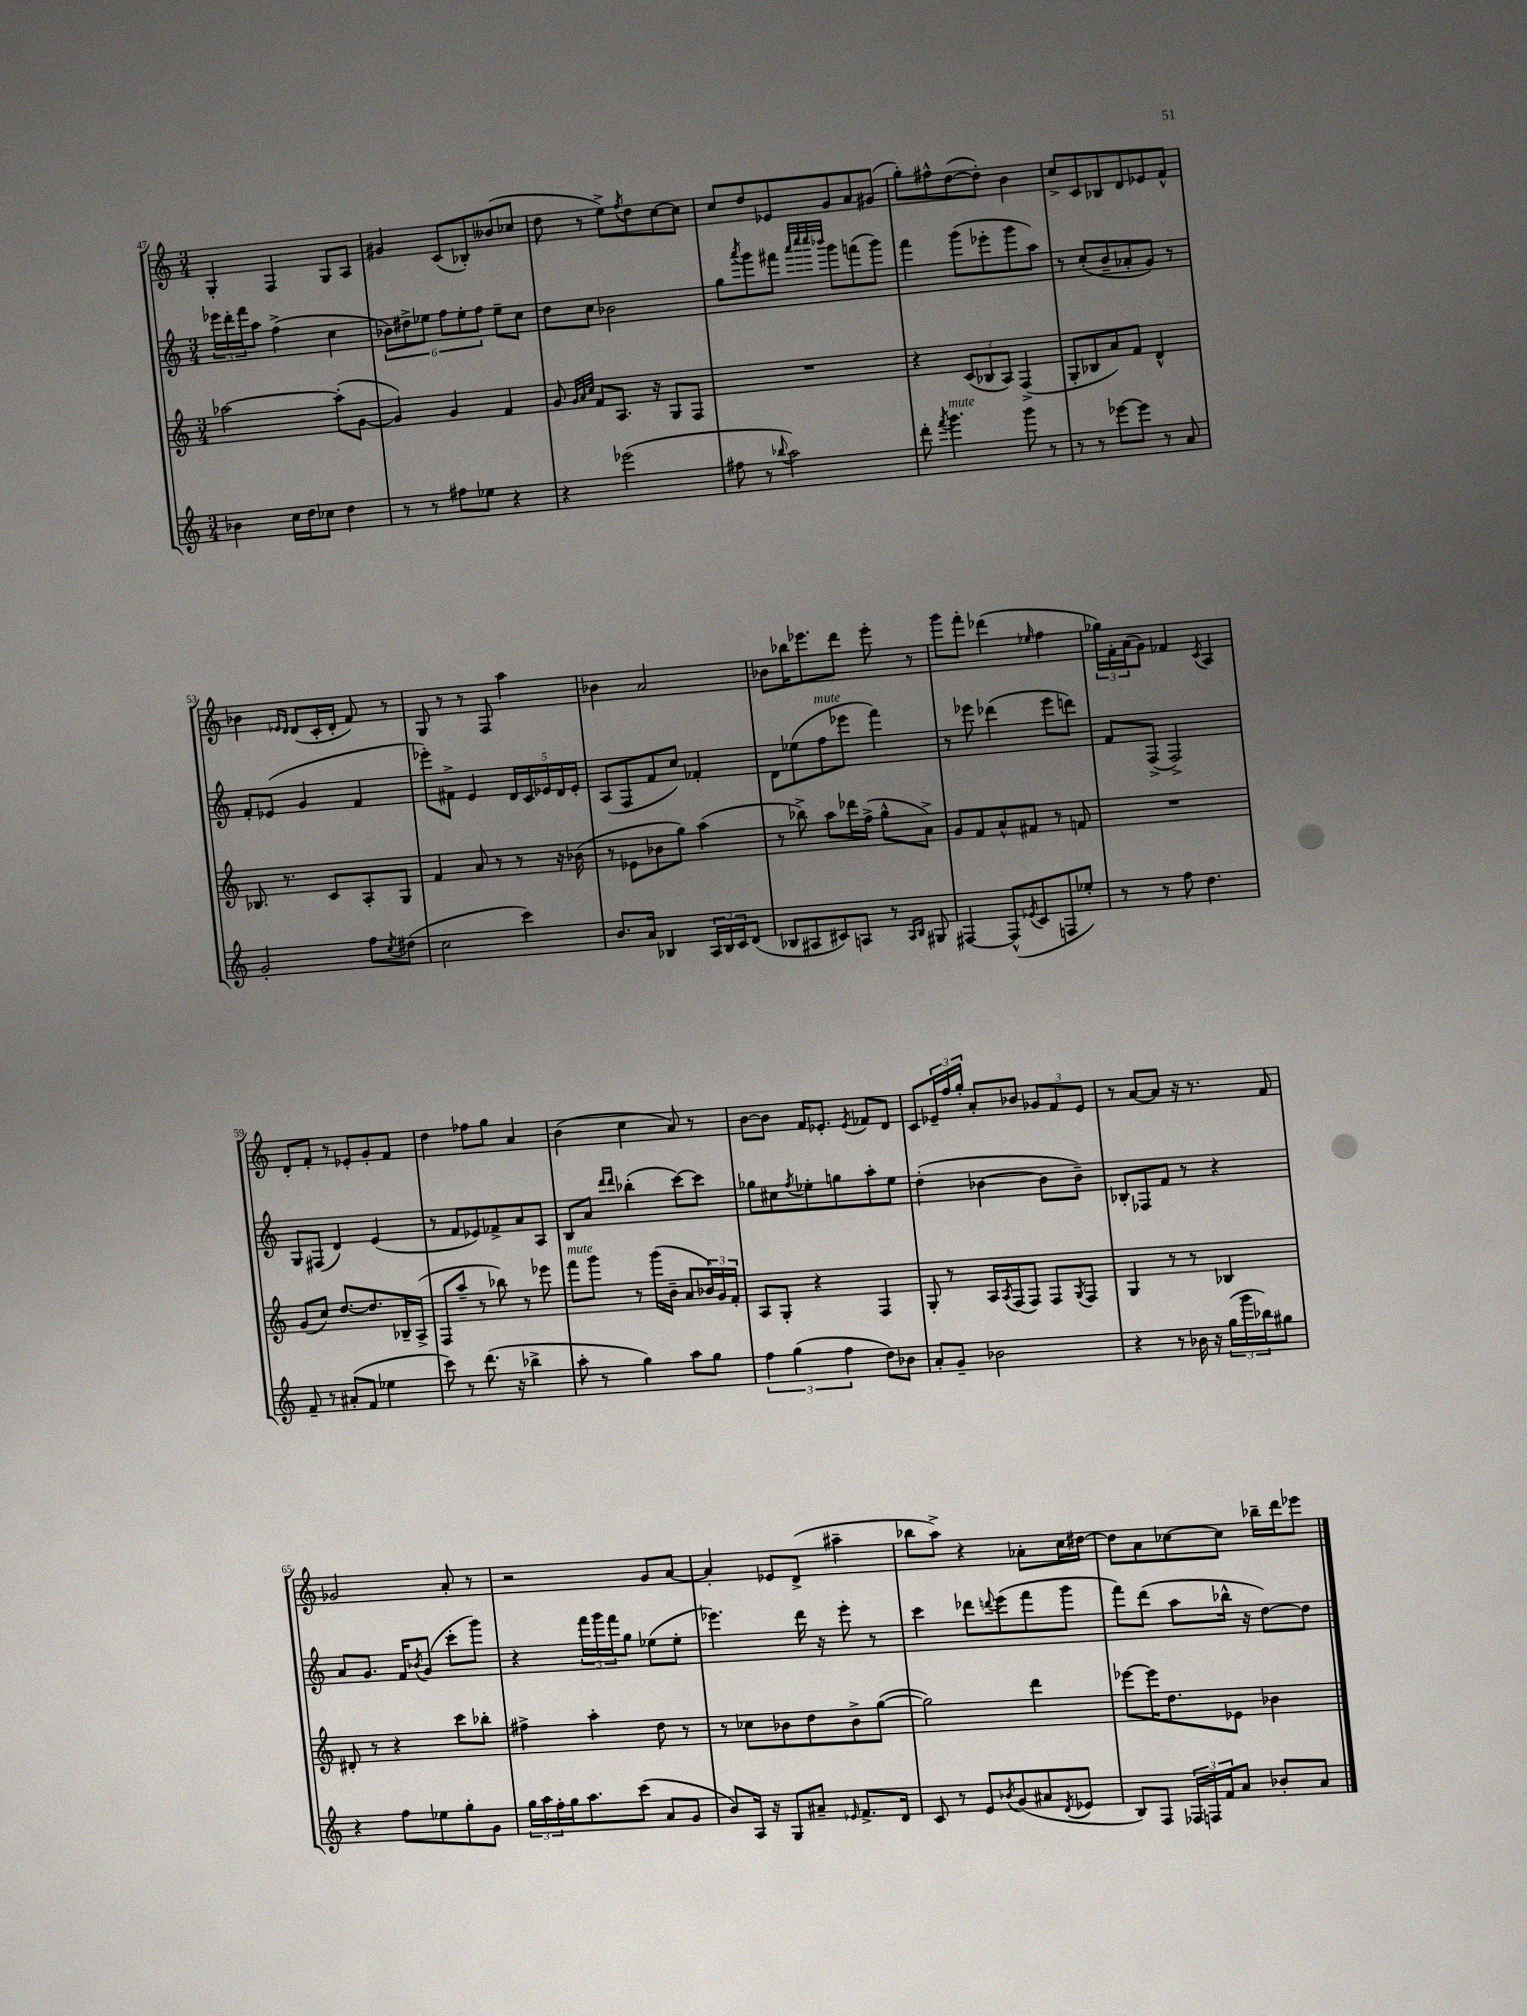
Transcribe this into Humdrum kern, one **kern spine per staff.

**kern	**kern	**kern	**kern
*staff4	*staff3	*staff2	*staff1
*clefG2	*clefG2	*clefG2	*clefG2
*k[]	*k[]	*k[]	*k[]
*M3/4	*M3/4	*M3/4	*M3/4
4b-	[2aa-	24eee-	4G'
.	.	24ddd'	.
.	.	24fff	.
.	.	8aa	.
16cc	.	(4ff^	4F
16dd	.	.	.
8cc-	.	.	.
4dd	(8aa-']	4cc	8G
.	[8g	.	8A
=	=	=	=
8r	4g])	12b-)	4g#
.	.	12dd#^	.
8r	.	.	.
.	.	12ee-	.
8ff#	4g	12ff	(8c
.	.	12ee-'	.
8ee-	.	.	8B-')
.	.	12ff	.
4r	4f	8ee-~	(8b--
.	.	8cc	8cc-
=	=	=	=
4r	8g	8dd	8dd
.	32qqg	.	.
.	32qqa	.	.
.	32qqcc	.	.
.	8f	8cc	8r
(2eee-	8.A	2b-	8ee^)
.	.	.	8qff
.	.	.	8dd
.	16r	.	.
.	8G	.	[8cc
.	8F	.	8cc]
=	=	=	=
8ff#	2.r	8gg	8cc
.	.	8qaaa	.
8r	.	8ggg	8dd
8qqbb-	.	.	.
2aa)	.	8fff#	8e-
.	.	32qqaaa	.
.	.	32qqcccc	.
.	.	32qqcccc	.
.	.	32qqbbb-	.
.	.	8ggg	8g
.	.	(8fff	8a
.	.	8ggg)	(8g#
=	=	=	=
8ddd'	4r	4fff	8gg')
8qfff	.	.	.
4.ggg	.	.	8ff#^^
.	(12c	(8ggg	([8dd
.	12B-	.	.
.	.	8eee-'	8dd'])
.	12A)	.	.
8ggg	(4F^	8ggg	4b
8r	.	8aa)	.
=	=	=	=
8r	8G'	8r	8cc^
8r	8B-	(8cc'	8c
[8eee-	8a)	8b~	8B-
8eee-]	8f	8a-'	8d
8r	4d^^	8g)	8e-
8a	.	8r	8f^^
=	=	=	=
2g'	8.B-	8f'	4b-
.	.	(8e-	.
.	8.r	.	.
.	.	.	16qqe-
.	.	.	16qqd
.	.	4g	(8d
.	8c	.	16c'
.	.	.	16d'
8ff	8A'	4f	8f)
8qcc	.	.	.
(8dd#	8G	.	8r
=	=	=	=
2cc	4f	8eee-')	8G
.	.	8f#^	8r
.	8a	4e	8r
.	8r	.	8F
4ccc)	8r	20d	4aa
.	.	20c	.
.	.	20e-	.
.	16r	.	.
.	.	20d	.
.	(16b-	.	.
.	.	20e-'	.
=	=	=	=
8.b	8r	(8A	4b-
.	8e-	8F	.
16a	.	.	.
4B-	8b-	8f	2a
.	8gg)	8cc)	.
24A	(4aa	4f-'	.
24B-	.	.	.
24c	.	.	.
(8d	.	.	.
=	=	=	=
8B-	8r	8d	8b-
8A#	8bb-^)	(8ee-	16bb-
.	.	.	8.eee-
8c#)	8aa	8ff	.
8A	16ddd-	8eee-	8ddd
.	(16ff^	.	.
8r	8gg^^	4fff)	8eee-'
16qqA	.	.	.
16qqB-	.	.	.
8G#	8a^)	.	8r
=	=	=	=
[4F#	8g	8r	8ggg
.	8f	8eee-	8fff'
(8F#^^]	8a^^	(4ddd-	(4ddd-
8qe-	.	.	.
8c	8f#	.	.
.	.	.	16qqee-
8F	8r	8eee-	4ff
8ee-')	8f	8ddd)	.
=	=	=	=
8r	2.r	8f	24gg-)
.	.	.	24f'
.	.	.	(24a
8r	.	(8F^	8g)
8ff	.	2F^)	4f-
4.dd	.	.	.
.	.	.	8qc
.	.	.	4A
=	=	=	=
8f~	(8g	8G	8d'
8r	8cc)	(8F#	8f'
(8a#'	[8.dd	4d)	8r
8f	.	.	8e-'
.	8.dd]	.	.
4ee-	.	(4e	8g'
.	16B-~	.	8f
.	(16A^	.	.
=	=	=	=
8ccc)	8F	8r	4dd
8r	8aa~	8f	.
(8.ddd	8r	8e-)	8ff-
.	8bb-)	8f-^	8gg
16r	.	.	.
4bb-^	8r	8a	4a
.	8eee-	8A	.
=	=	=	=
8aa'	8fff	8B	(4b
8r	8ggg	8a	.
.	.	16qqddd	.
.	.	16qqddd	.
4gg)	8r	(4bb-'	4cc
.	(16ggg	.	.
.	16b~	.	.
8aa	8a	[8ccc)	8a)
8gg	24b-)	8ccc]	8r
.	24g	.	.
.	24f'	.	.
=	=	=	=
6ff	8A	8gg-	[8b
.	8G'	8cc#	8b]
(6gg	.	.	.
.	.	8qff	.
.	4r	8ee-'	16f
.	.	.	8.e-'
6ff	.	.	.
.	.	8gg	.
.	.	.	8qe-
8dd)	4F	8aa'	8f-
8b-	.	8ee-	8d
=	=	=	=
8a'	8G'	(4dd'	8c
8g~	8r	.	24e-~
.	.	.	24ff
.	.	.	24gg'
2b-	16A	[4b-	8a'
.	8qA	.	.
.	(16F	.	.
.	8F)	.	8b-
.	8F	8b-]	12g-
.	.	.	12f
.	8qG	.	.
.	8F	8b-~)	.
.	.	.	12e-
=	=	=	=
4r	4G	8B-'	8r
.	.	8F-	[8a
8r	8r	8f	8a]
16b-	8r	8r	16r
16r	.	.	8.r
(24gg	4B-	4r	.
24ggg	.	.	.
24bb-)	.	.	.
8gg#	.	.	8f
=	=	=	=
4r	8d#'	8a	2g-
.	8r	8.g	.
8ff	4r	.	.
.	.	16f	.
.	.	8qb-	.
8ee-	.	(8g	.
8gg'	8ccc	8ccc'	8a'
8g	8bb-'	8ggg)	8r
=	=	=	=
24gg	4ff#^	4r	2r
24aa	.	.	.
24ff'	.	.	.
16gg	.	.	.
8.aa	.	.	.
.	4aa'	24fff	.
.	.	24ggg	.
.	.	24fff	.
(8ccc	.	8gg	.
8a	8dd	(8ee-	8g
8g	8r	8ee-'	[8a
=	=	=	=
8b)	8r	4.eee-)	4a']
16A	8cc-	.	.
16r	.	.	.
8G	8b-	.	8e-
8a#~	8dd	16ddd	(8d^
.	.	16r	.
16qqe-	.	.	.
8.f^	8b-^	8eee-'	4aa#~
.	([8gg	8r	.
16d	.	.	.
=	=	=	=
8c	2gg])	4ccc	8bb-
8r	.	.	8aa^)
8e	.	8ddd-	4r
8qb-	.	8qqddd	.
(8g	.	(8eee	.
8a#	4ddd	8fff	8a-'
8qd	.	.	.
8e-	.	8ggg	16cc
.	.	.	[16dd#
=	=	=	=
8B)	[8eee-	8fff)	8dd#]
8F	16eee-]	(8ddd	8a
.	8.dd	.	.
24F-	.	8aa	[8cc-
24F	.	.	.
24f	.	.	.
8a	8e-	16bb-^^	8cc-]
.	.	16r	.
8b-'	4b-	[8dd)	16bb-~
.	.	.	16ddd
8a	.	8dd]	8eee-
==	==	==	==
*-	*-	*-	*-
